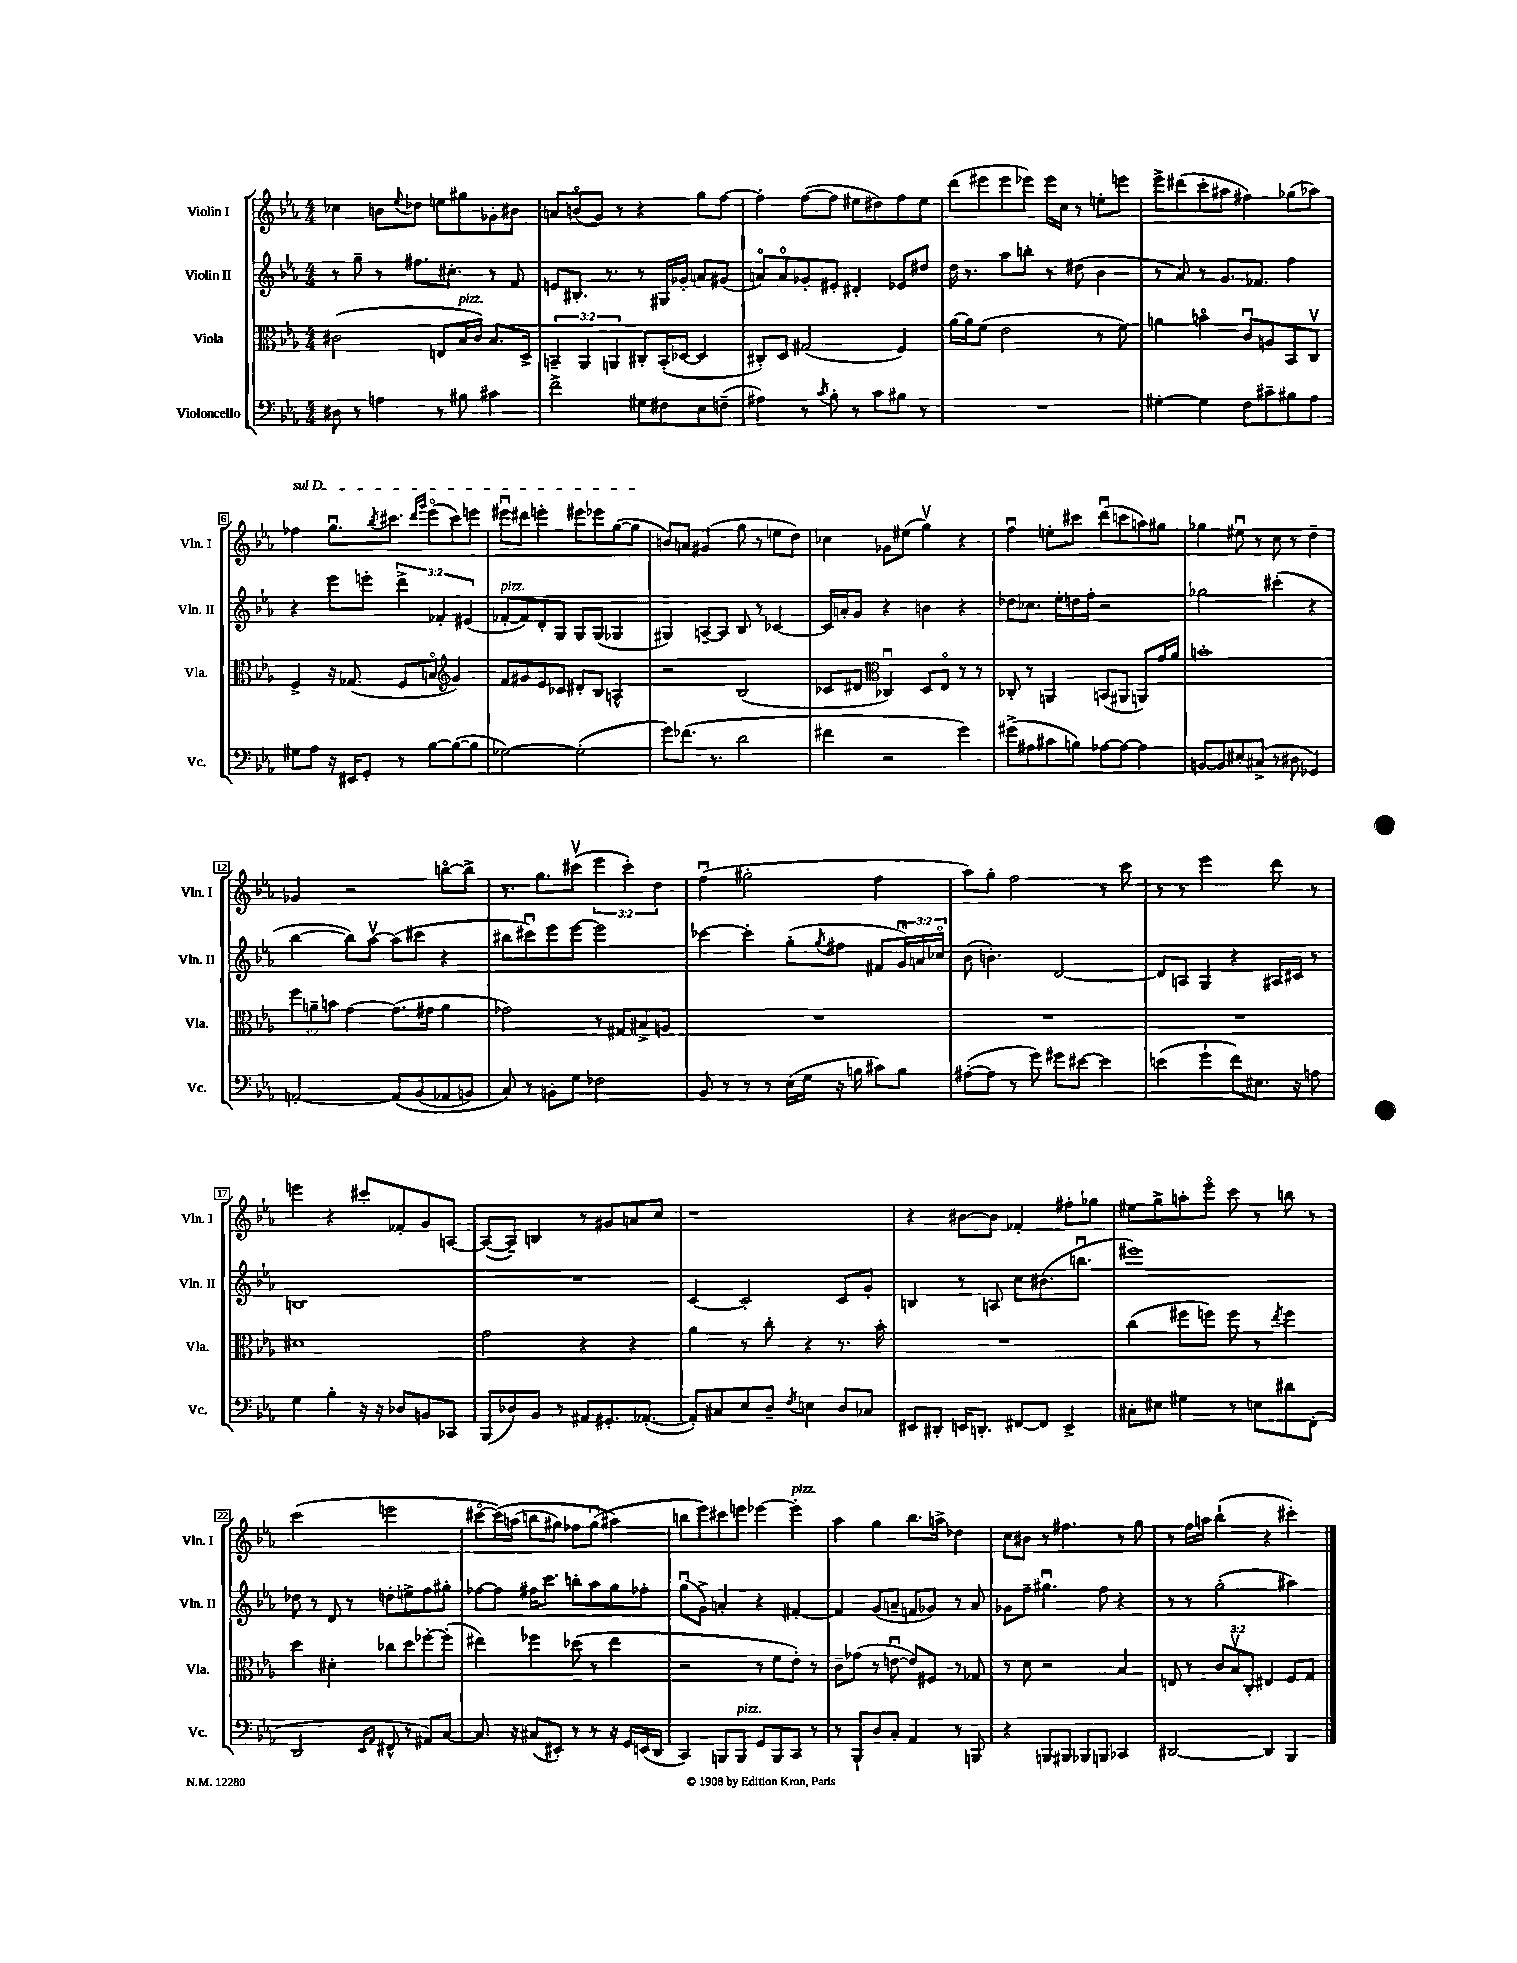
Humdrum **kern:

**kern	**kern	**kern	**kern
*part4	*part3	*part2	*part1
*staff4	*staff3	*staff2	*staff1
*I"Violoncello	*I"Viola	*I"Violin II	*I"Violin I
*I'Vc.	*I'Vla.	*I'Vln. II	*I'Vln. I
*clefF4	*clefC3	*clefG2	*clefG2
*k[b-e-a-]	*k[b-e-a-]	*k[b-e-a-]	*k[b-e-a-]
*M4/4	*M4/4	*M4/4	*M4/4
=1	=1	=1	=1
8D#X\	(2c#X\	8r	4cc-X\
8r	.	8gg~\	.
4An\	.	8r	8bn\L
.	.	.	8qqee-/
.	.	8.ff#X\L	8dd-X\J
8r	8En/L	.	8een\L
.	.	8.cc#X'\J	.
!	!LO:TX:a:i:t=pizz.	!	!
8B#X\	16B-/L	.	8gg#X\
.	16c#/JJ)	.	.
4c#X\	8.B-/L	8r	8g-X'\
.	.	8f/	8b#X\J
.	16D^/Jk	.	.
=2	=2	=2	=2
2f^\	6BBn~/	8en/L	8an/L
.	.	8.B#X'/J	(8bn/
.	6AA-/	.	.
.	.	.	8g/J)
.	.	8.r	.
.	6AAn/	.	.
.	.	.	8r
8G#X\L	8C#X'/L	8r	4r
8F#X\	(16BB'/L	16G#X/LL	.
.	[16D-X/JJ	16g-X'/JJ	.
8E-\	4D-/]	8an/L	8gg\L
(8Fn~\J	.	(8g#X/J	[8ff\J
=3	=3	=3	=3
4A#X\)	8C#X'/L)	8an/L)	4ff'\]
.	8D/J	8a/	.
8r	(2G#X/	8g-X'/	([8ff\L
8qc/	.	.	.
8B-'\	.	8e#X'/J	8ff\J]
8r	.	4d#X'/	8ee#X\L
8c\L	.	.	8dd#X\)
8B#X\J	4F/)	8e-X/L	8ff\
8r	.	8dd#X/J	8ee#\J
=4	=4	=4	=4
1r	[16a-\LL	16dd\	(8ddd\L
.	16a-\J]	8.r	.
.	(8f\J	.	8eee#X\
.	2e-\	8aa-\L	8eee#\
.	.	8bbn'\J	8eee-X\J)
.	.	8r	16eee-\LL
.	.	.	16cc\JJ
.	.	(8dd#X\	8r
.	8r	4b-\	8een'\L
.	8f\)	.	8eeen\J
=5	=5	=5	=5
[4G#X'\	4an\	8r	8eee-^\L
.	.	8a-/)	(8ddd#X\
4G#\]	4bn\	8r	8ccc'\
.	.	8.g/L	8aa#X\J
8F\L	8cu/L	.	4ff#X\)
.	.	8.f-X/J	.
8c#X~\	8An/	.	.
8B#X\	8BB-/	4ff\	(8gg-X\L
8A-\J	8Cv/J	.	8aa-X\J)
!!LO:LB:g=z
=6	=6	=6	=6
!	!	!	!LO:TX:a:i:t=sul D
8G#X\L	4F^/	4r	4ff-X\
8A-\J	.	.	.
16r	16r	8eee-\L	8.ggu\L
16EE#X/KL	(8.G-X/	.	.
8GG'/J	.	8eeen'\J	.
.	.	.	8qbb-/
.	.	.	8.ccc#X\J
8r	8F/L	6ddd^\	.
.	.	.	16qqddd/LL
.	.	.	16qqggg/JJ
[8B-\L	8Bn/J	.	(8eee-\L
.	.	6f-X'/	.
*	*clefG2	*	*
(8B-\_	4g/)	.	8ccc#\)
.	.	(6e#X/	.
8B-\J]	.	.	8eeen\J
=7	=7	=7	=7
!	!	!LO:TX:a:i:t=pizz.	!
[2G-X\)	8f/L	[8f-X'/L	8eee#Xu\L
.	8g#X/	8f-/])	8ddd#X\J
.	8e-/	8d'/	4eeen'\
.	8c-X/J	8G/J	.
(2G-'\]	8d#X'/L	8G/L	8eee#X\L
.	8B-/J	(8G/J	8eee-X\
.	4An^^/	4G-X/	([8gg\
.	.	.	8gg\J]
=8	=8	=8	=8
8g\L)	2r	4G#X/)	8bn/L)
(8.f-X\J	.	.	8an/J
.	.	[8An~/L	(4g#X/
8.r	.	.	.
.	.	8A/J]	.
2d\	(2B-/	8B-/	8gg\
.	.	8r	8r
.	.	[4c-X/	8een\L
.	.	.	8dd\J)
=9	=9	=9	=9
4f#X\	8c-X/L	16c-/LL]	4cc-X\
.	.	16an'/J	.
.	8d#X/J	8g/J	.
*	*clefC3	*	*
2r	4C-Xu/)	4r	8g-X\L
.	.	.	(8ee#X\J
.	8D/L	4bn\	4ggv\)
.	8E-/J	.	.
4g\)	8r	4r	4r
.	8r	.	.
=10	=10	=10	=10
(8g#X^\L	8C-X'/	8dd-X\L	4ffu\
8A#X\	8r	8.cc-X\J	.
8c#X\	4AAn/	.	8een'\L
.	.	16ee-'\LL	.
8Bn\J)	.	16ddn\	8ccc#X\J
.	.	16ff'\JJ	.
[8A-X\L	(8BBn/L	2r	(8dddu\L
8A-\J_	8AA#X/J	.	8cccn\
4A-\]	8AAn/L)	.	8aan\)
.	16g/L	.	8gg#X\J
.	16a-/JJ	.	.
=11	=11	=11	=11
[8BBn/L	1bn'	2gg-X\	4gg-X\
8BB/]	.	.	.
8E#X'/	.	.	8ee#Xu\
(8C#X^/J	.	.	8r
8r	.	(4ccc#X'\	8cc\
8D#X\	.	.	8r
4GG-X/)	.	4r	4dd~\
!!LO:LB:g=z
=12	=12	=12	=12
[2AAn'/	12ff\L	[4bb-\	4g-X/
.	12an~\	.	.
.	12bn\J	.	.
.	[4g\	8bb-\L])	2r
.	.	[8aa-v\J	.
(8AA/L]	(8.g\L]	(8aa-\L]	.
(8BB-/	.	8ccc#X\J	.
.	16g#X\Jk	.	.
8AA-X/	4a\	4r	[8bbn\L
8BBn/J)	.	.	8bb^\J]
=13	=13	=13	=13
8C/)	2g-X\)	8bb#X\L	8.r
8r	.	8ccc#Xu\)	.
.	.	.	8.gg\L
8BBn'\L	.	8eee-\	.
8G\J	.	[8eee-\J	(8ccc#Xv\J
2F-X\	8r	2eee-\]	6eee-\
.	8G#X/L	.	.
.	.	.	6ccc#'\)
.	8B#X^/	.	.
.	.	.	6dd\
.	8An/J	.	.
=14	=14	=14	=14
8BB-/	1r	[4ccc-X\	(4ffu\
8r	.	.	.
8r	.	4ccc-'\]	2gg#X'\
8r	.	.	.
(16E-\LL	.	(8gg'\L	.
16G\JJ	.	.	.
.	.	8qgg/	.
16r	.	8ff#X\J	.
16Bn\	.	.	.
8c#X\L)	.	8f#X/L	4ff\
8B\J	.	24gu/L)	.
.	.	24an/	.
.	.	24cc-X/JJ	.
=15	=15	=15	=15
([8A#X'\L	1r	(8b-\	8aa-\L)
8A#\J]	.	4.bn'\)	8gg'\J
8r	.	.	2ff\
8g\)	.	.	.
8g#X\L	.	[2d/	.
[8e#X\J	.	.	.
4e#\]	.	.	8r
.	.	.	8ccc\
=16	=16	=16	=16
(4en\	1r	8d/L]	8r
.	.	8An/J	8r
4g`\	.	4G/	2eee-\
8f\L)	.	4r	.
8.E#X\J	.	.	.
.	.	16A#X/LL	8ddd\
16r	.	16c#X/JJ	.
8An\	.	8r	8r
!!LO:LB:g=z
=17	=17	=17	=17
4G\	1d#X	1Bn	4eeen\
4B-'\	.	.	4r
16r	.	.	8ccc#X'/L
16r	.	.	.
8D-X/L	.	.	8f-X'/
8BBn/	.	.	8g/
8CC-X/J	.	.	[8An/J
=18	=18	=18	=18
(8BBB-/L	2g\	1r	(8A/L_
8D-X/)	.	.	8A~/J])
8BB-/J	.	.	4Bn/
8r	.	.	.
8AA#X/L	4r	.	8r
8.GG#X'/	.	.	8g#X/L
.	4r	.	8an/
([8.AA-X'/J	.	.	.
.	.	.	8cc/J
=19	=19	=19	=19
8AA-'/L])	4a-\	[4c/	1r
8C#X/	.	.	.
8E-/	8r	2c'/]	.
8D~/J	8cc'\	.	.
8qF/	.	.	.
4En\	4r	.	.
8D/L	8.r	8c/L	.
8C-X/J	.	8g'/J	.
.	16b-'\	.	.
=20	=20	=20	=20
8EE#X/L	1r	4Bn/	4r
8DD#X'/J	.	.	.
16EEn/KL	.	8r	[8b#X\L
8.DDn'/J	.	.	.
.	.	8An/	8b#\J]
[8FF#X/L	.	8cc\L	4f-X'/
8FF#/J]	.	(8.b#X\	.
4EE^/	.	.	8ff#X'\L
.	.	8.bbnu\J	.
.	.	.	8gg-X\J
=21	=21	=21	=21
8C#X'\L	(4cc\	1eee#X)	8ee#X\L
8E#X\J	.	.	8gg^\
4G#X\	8ff#X\L	.	8aan'\
.	8ffn\J)	.	8eee-\J
8r	8ff\	.	8ccc\
8En\L	8r	.	8r
.	8qee-/	.	.
8d#X\	4ff\	.	8bbn\
(8FF'\J	.	.	8r
!!LO:LB:g=z
=22	=22	=22	=22
2DD/	4dd\	8dd-X\	(2ccc\
.	.	8r	.
.	4d#X'\	8d/	.
.	.	8r	.
16qqEE-/LL	.	.	.
16qqAA-/JJ	.	.	.
8FF#X^^/	8cc-X\L	8ddn'\L	2eeen\
8r	8dd\	8een^\	.
8AA#X/L)	[8ff-X'\	8ff\	.
[8C/J	(8ff-'\J]	8gg#X'\J	.
=23	=23	=23	=23
8.C/]	4ee#X\)	[8ff-X\L	[8ccc#X\L
.	.	8ff-\J]	(16ccc#\L])
16r	.	.	(16aan\JJ
(8C#X/L	4ff-X\	16ff#X\KL	8bbn\L
.	.	8.ccc\J	.
8EE#X'/J)	.	.	8gg#X\J)
8r	(8dd-X\	8bbn'\L	8ff-X\L
8r	8r	8aa-\	(8gg#u\J
16r	4ee#\	8gg\	4aa#X\)
16GG/LL	.	.	.
(16EEn/	.	8ff-X'\J	.
16DD/JJ	.	.	.
=24	=24	=24	=24
4CC/)	2r	(8ggu\L	8bbn\L
.	.	8g^\J)	8eee-\)
8BBBn/L	.	4an'/	8ccc#X\
!LO:TX:a:i:t=pizz.	!	!	!
8BBB/J	.	.	8eeen\J
8GG/L	8r	4r	[4eee-X\
8BBB/	8f\L	.	.
!	!	!	!LO:TX:a:i:t=pizz.
8CC/J	8e-'\J)	[4f#X'/	4eee-'\]
8r	8r	.	.
=25	=25	=25	=25
8r	8c~\L	4f#/]	4aa-\
8BBB-`/L	(8g-X\J	.	.
8D/	8r	(8g/L	4gg\
8C'/J	[8enu\	8an~/J	.
4AA-/	8e/L])	8fn/L	8.bb-\L
.	8F#X/J	8g-X/J)	.
.	.	.	16aan^\Jk
8r	8r	8r	4dd-X\
8BBBn/	8G-X/	8a/	.
=26	=26	=26	=26
4r	8r	8g-X\L	8cc\L
.	8d\	8ff~\J	8b#X\J
8BBBn/L	2r	4.gg#Xu\	8r
8BBB#X/J	.	.	4.ff#X\
8BBB-X/L	.	.	.
8BBBn/J	.	8ff\	.
4CC-X/	4B-/	4r	8r
.	.	.	8gg\
=27	=27	=27	=27
[2DD#X/	8En/	8r	8r
.	8r	8r	16ff\LL
.	.	.	16aan\JJ
.	12c/L	(2gg'\	(4bb-`\
.	12B-v/	.	.
.	12C'/J	.	.
4DD#/]	4E#X/	.	4r
4BBB-/	8F/L	4aa#X\)	4ccc#X'\)
.	8G/J	.	.
==	==	==	==
*-	*-	*-	*-
